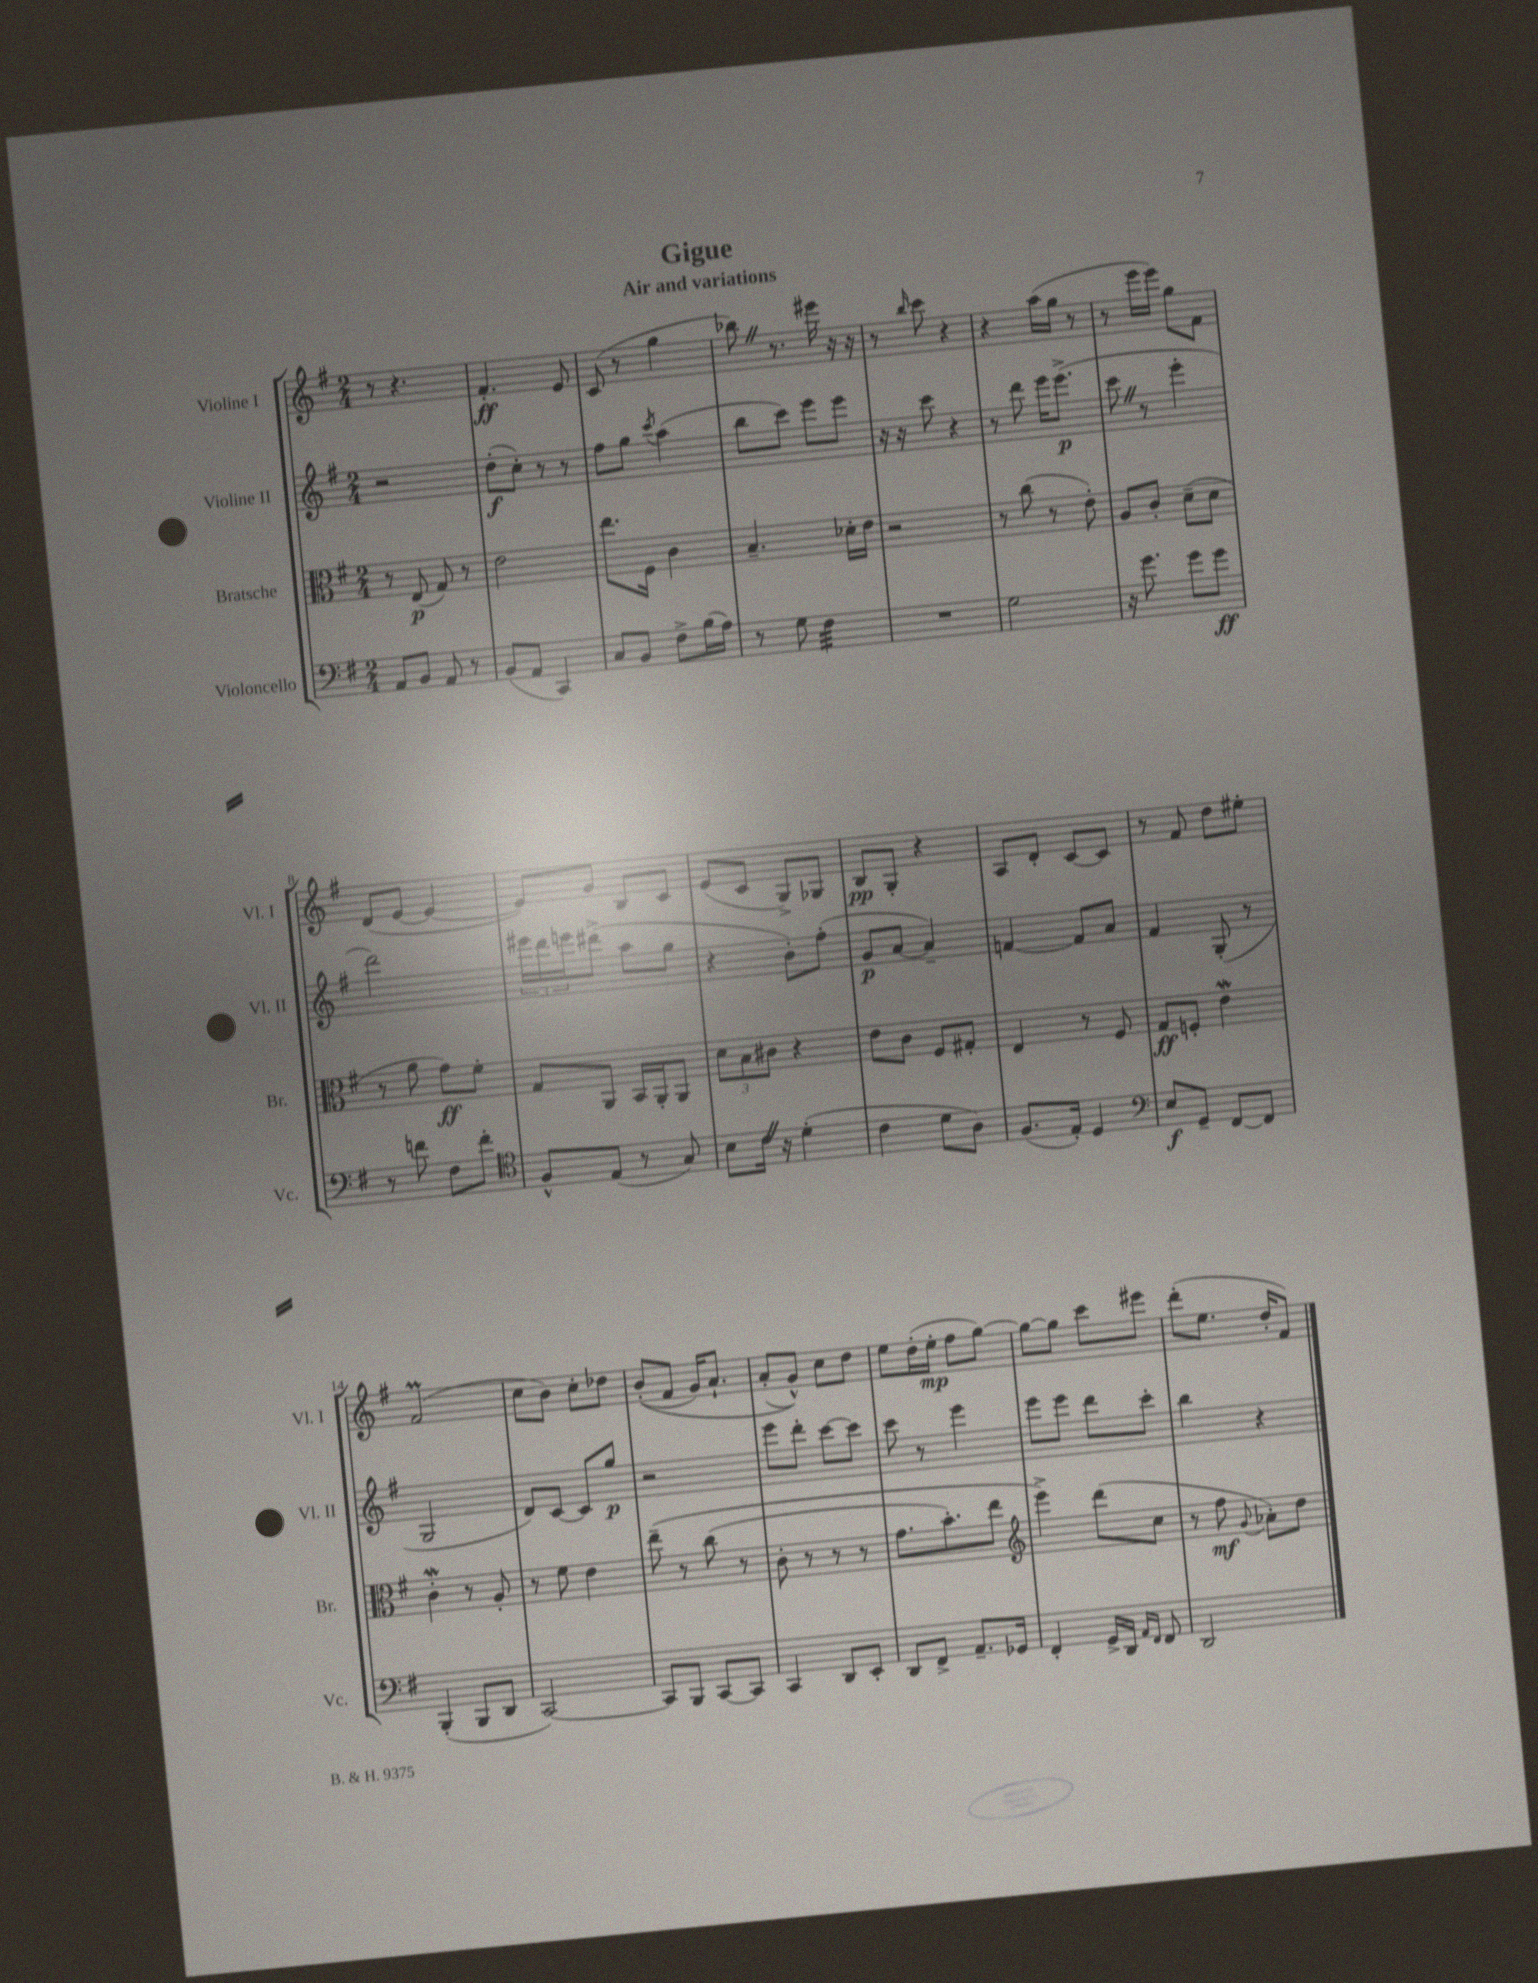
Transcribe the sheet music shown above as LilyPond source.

\header { title = "Gigue" subtitle = "Air and variations" }
<<
\new StaffGroup <<
\new Staff = "s0" \with { instrumentName = "Violine I" shortInstrumentName = "Vl. I" } {
    \clef treble \key g \major \numericTimeSignature \time 2/4
    r8 r4. |
    fis'4.-.\ff e'8 |
    c'8( r8 g''4 |
    bes''8) \once \override BreathingSign.text = \markup { \musicglyph "scripts.caesura.straight" } \breathe r8. eis'''16 r16 r16 |
    r8 \grace { b''16 } c'''8 r4 |
    r4 a''16( g''16 r8 |
    r8 e'''16 e'''16) g''8 fis'8 |
    d'8( e'8~ e'4~ |
    e'8) g'8 b8 c'8 |
    e'8( c'8 g8->) ges8 |
    b8\pp g8-. r4 |
    a8 d'8-. c'8~ c'8 |
    r8 fis'8 d''8 eis''8-. |
    fis'2\prall( |
    c''8 b'8) c''8-. des''8 |
    b'8-.(\( fis'8 g'16) a'8.-! |
    a'8-.( g'8-^)\) c''8 d''8 |
    e''8 d''16-.( e''16-.\mp fis''8 g''8~) |
    g''8~ g''8 c'''8 eis'''8 |
    d'''8-.( e''8. d''16-. fis'8) \bar "|." |
}
\new Staff = "s1" \with { instrumentName = "Violine II" shortInstrumentName = "Vl. II" } {
    \clef treble \key g \major \numericTimeSignature \time 2/4
    r2 |
    d''8-.\f( c''8-.) r8 r8 |
    fis''8 g''8 \acciaccatura { c'''8 } a''4( |
    b''8 c'''8) e'''8 e'''8 |
    r16 r16 c'''8 r4 |
    r8 d'''8 e'''16 e'''8.->\p( |
    c'''8 \once \override BreathingSign.text = \markup { \musicglyph "scripts.caesura.straight" } \breathe r8 e'''4-. |
    d'''2) |
    \tuplet 3/2 { eis'''16 d'''16 e'''16 } dis'''8->( a''8 g''8 |
    r4 b'8-.) fis''8-.( |
    g'8\p a'8~ a'4--) |
    f'4~ f'8 a'8 |
    fis'4 g8-.( r8 |
    g2 |
    d'8) c'8~ c'8 g''8\p |
    r2 |
    e'''8 d'''8-. c'''8~ c'''8 |
    c'''8 r8 e'''4 |
    e'''8 e'''8 d'''8 c'''8-. |
    b''4 r4 \bar "|." |
}
\new Staff = "s2" \with { instrumentName = "Bratsche" shortInstrumentName = "Br." } {
    \clef alto \key g \major \numericTimeSignature \time 2/4
    r8 e8\p( g8) r8 |
    e'2 |
    e''8. fis16 c'4 |
    b4.-- des'16-. e'16 |
    r2 |
    r8 c''8( r8 e'8-.) |
    a8 c'8-. d'8--( d'8 |
    r8 a'8 g'8\ff) fis'8-. |
    g8 a,8 b,16 a,16-. a,8 |
    \tuplet 3/2 { d'8 b8 cis'8 } r4 |
    e'8 c'8 fis8 gis8-. |
    e4 r8 fis8 |
    g8\ff f8-. e'4\mordent |
    c'4-.\mordent r8 a8-. |
    r8 fis'8 e'4 |
    e''8--\( r8 c''8( r8 |
    c'8-. r8 r8 r8 |
    g'8. b'8.-.) e''8 |
    \clef treble e'''4->\) d'''8( c''8 |
    r8 fis''8\mf \appoggiatura { g'8 } aes'8-.) d''8 \bar "|." |
}
\new Staff = "s3" \with { instrumentName = "Violoncello" shortInstrumentName = "Vc." } {
    \clef bass \key g \major \numericTimeSignature \time 2/4
    a,8 b,8 a,8 r8 |
    b,8( a,8 c,4) |
    c8 b,8 fis8-> b16( a16) |
    r8 g8 fis4:32 |
    R2 |
    g2 |
    r16 g'8. g'8 g'8\ff |
    r8 f'8 fis8 f'8-. |
    \clef tenor fis8-^ e8( r8 g8) |
    b8 c'16 \once \override BreathingSign.text = \markup { \musicglyph "scripts.caesura.straight" } \breathe r16 d'4-.( |
    c'4 d'8 a8) |
    fis8.( e16-.) d4 |
    \clef bass e8\f g,8-- fis,8~ fis,8 |
    b,,4-.( b,,8 d,8 |
    c,2~) |
    c,8 b,,8 c,8~ c,8 |
    c,4 d,8 e,8-. |
    d,8 fis,8-> a,8.-- ges,16 |
    fis,4-. g,16-> d,16 \grace { a,16 fis,16 } fis,8 |
    d,2 \bar "|." |
}
>>
>>
